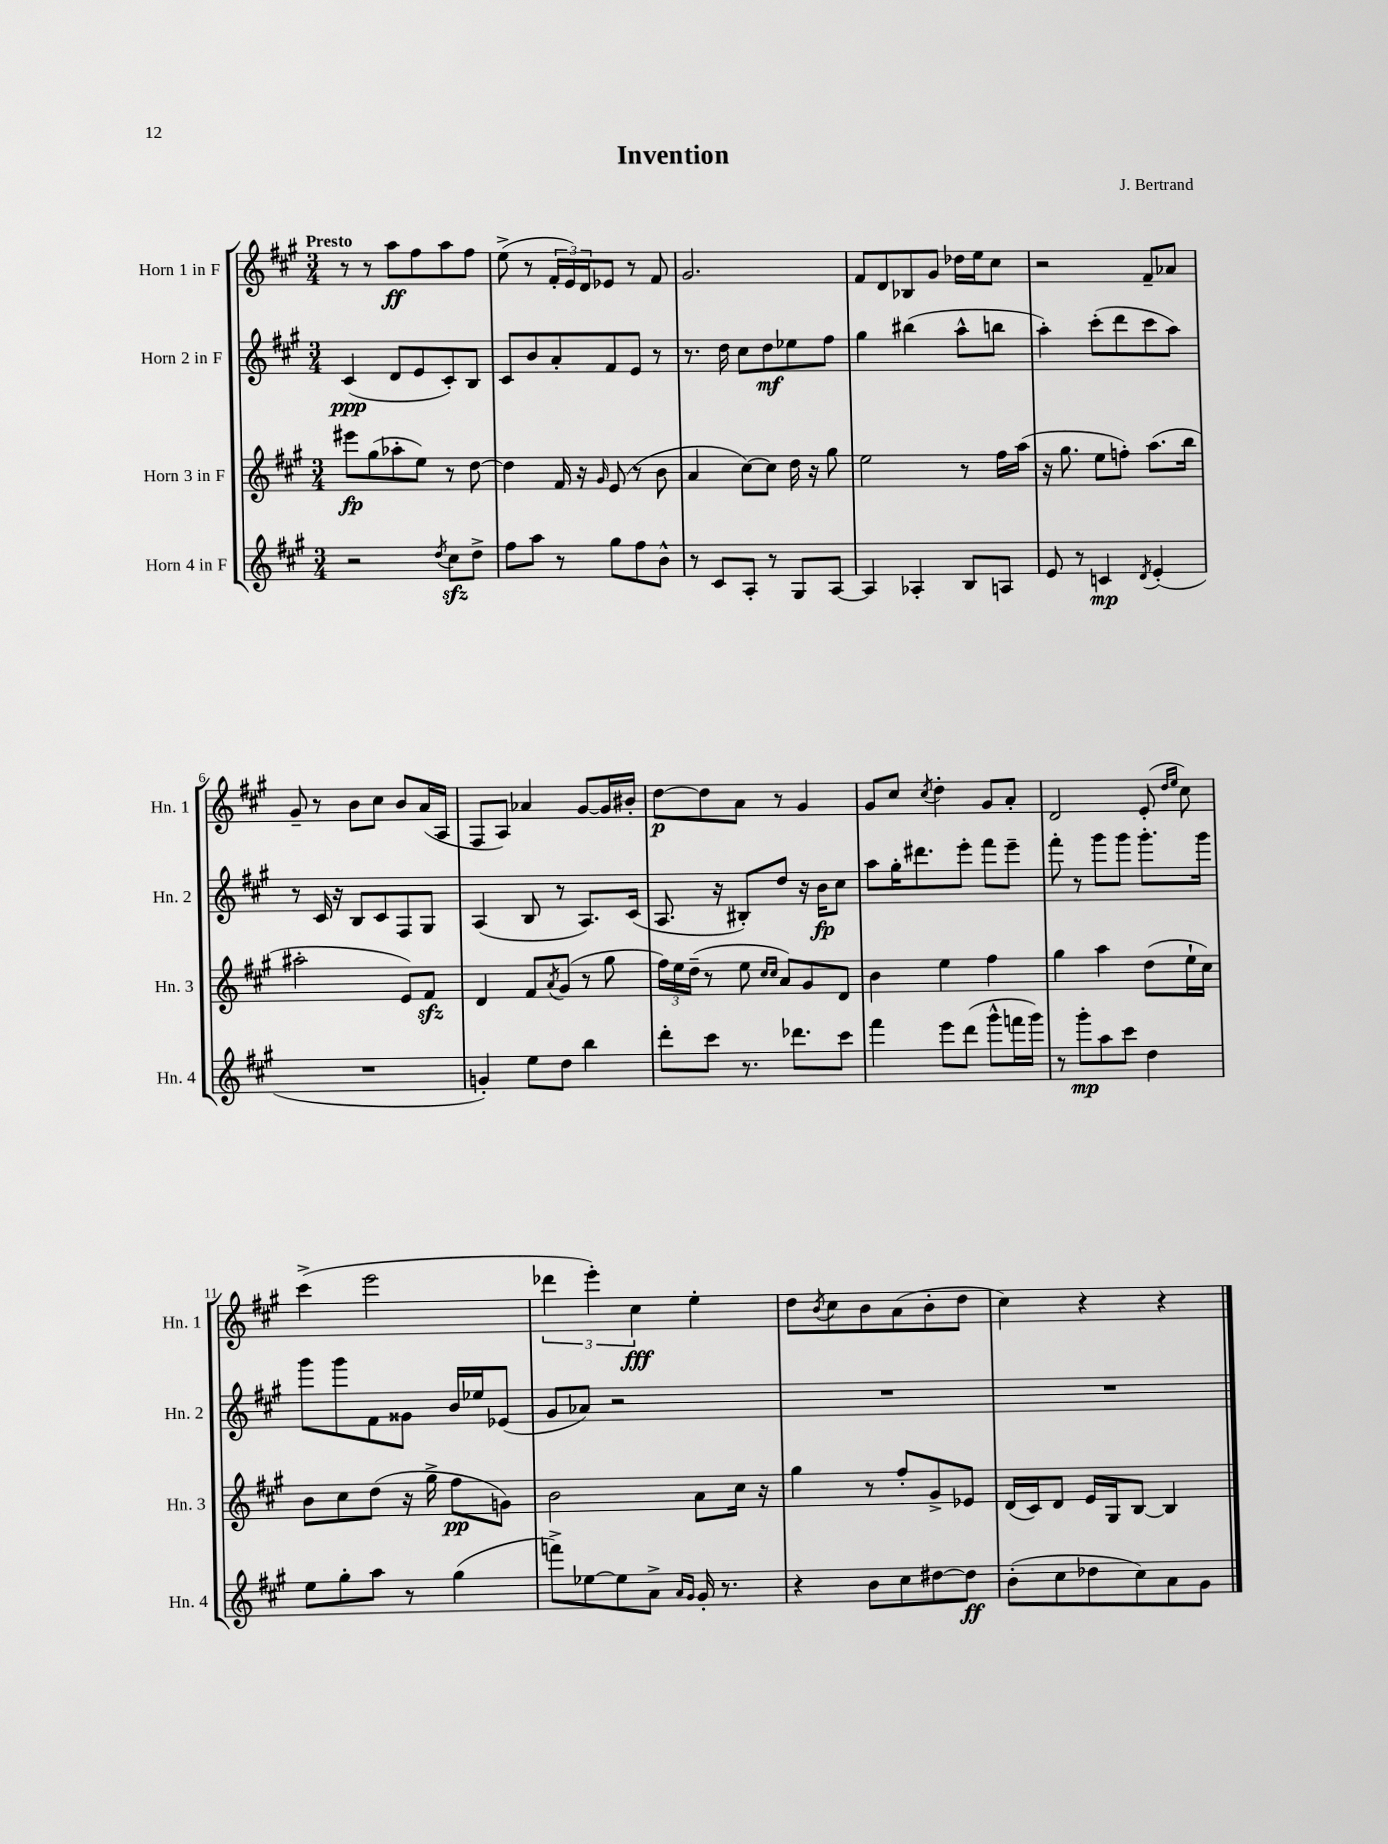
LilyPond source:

\header { title = "Invention" composer = "J. Bertrand" }
<<
\new StaffGroup <<
\new Staff = "s0" \with { instrumentName = "Horn 1 in F" shortInstrumentName = "Hn. 1" } {
    \clef treble \key a \major \numericTimeSignature \time 3/4 \tempo "Presto"
    r8 r8 a''8\ff fis''8 a''8 fis''8 |
    e''8->( r8 \tuplet 3/2 { fis'16-. e'16) d'16 } ees'8 r8 fis'8 |
    gis'2. |
    fis'8 d'8 bes8 gis'8 des''16 e''16 cis''8 |
    r2 fis'8-- aes'8 |
    gis'8-- r8 b'8 cis''8 b'8 a'16( a16 |
    fis8 a8) aes'4 gis'8~ gis'16 bis'16-. |
    d''8~\p d''8 a'8 r8 gis'4 |
    gis'8 cis''8 \acciaccatura { cis''8 } d''4-. gis'8 a'8-. |
    d'2 e'8-.( \grace { d''16 e''16 } cis''8) |
    cis'''4->( e'''2 |
    \tuplet 3/2 { des'''4 e'''4-.) cis''4\fff } e''4-. |
    d''8 \acciaccatura { b'8 } cis''8 b'8 a'8( b'8-. d''8 |
    cis''4) r4 r4 \bar "|." |
}
\new Staff = "s1" \with { instrumentName = "Horn 2 in F" shortInstrumentName = "Hn. 2" } {
    \clef treble \key a \major \numericTimeSignature \time 3/4
    cis'4\ppp( d'8 e'8 cis'8-.) b8 |
    cis'8 b'8 a'8-. fis'8 e'8 r8 |
    r8. d''16 cis''8 d''8\mf ees''8 fis''8 |
    gis''4 bis''4( a''8-^ b''8 |
    a''4-.) cis'''8-.( d'''8 cis'''8 a''8) |
    r8 cis'16 r16 b8 cis'8 fis8 gis8 |
    a4( b8 r8 a8.) cis'16( |
    a8. r16 bis8-.) d''8 r16 b'16\fp cis''8 |
    a''8 gis''16-. dis'''8. e'''8-. fis'''8 e'''8-- |
    fis'''8-. r8 gis'''8 gis'''8 gis'''8.-. gis'''16 |
    gis'''8 gis'''8 fis'8 gisis'8 b'16 ees''16 ees'8( |
    gis'8 aes'8) r2 |
    R2. |
    R2. \bar "|." |
}
\new Staff = "s2" \with { instrumentName = "Horn 3 in F" shortInstrumentName = "Hn. 3" } {
    \clef treble \key a \major \numericTimeSignature \time 3/4
    eis'''8\fp gis''8( aes''8-. e''8) r8 d''8~ |
    d''4 fis'16 r16 \grace { gis'16 } e'8( r8 b'8 |
    a'4 cis''8~) cis''8 d''16 r16 gis''8 |
    e''2 r8 fis''16 a''16( |
    r16 gis''8. e''8 f''8-.) a''8.( b''16 |
    ais''2-. e'8) fis'8\sfz |
    d'4 fis'8 \acciaccatura { a'8 } gis'8( r8 gis''8 |
    \tuplet 3/2 { fis''16) e''16 d''16--( } r8 e''8 \grace { cis''16 cis''16 } a'8) gis'8 d'8 |
    b'4 e''4 fis''4 |
    gis''4 a''4 d''8( e''16-! cis''16) |
    b'8 cis''8 d''8( r16 gis''16-> fis''8\pp g'8) |
    b'2 a'8 cis''16 r16 |
    gis''4 r8 fis''8-. gis'8-> ees'8 |
    d'16( cis'16) d'8 e'16 gis16 b8~ b4 \bar "|." |
}
\new Staff = "s3" \with { instrumentName = "Horn 4 in F" shortInstrumentName = "Hn. 4" } {
    \clef treble \key a \major \numericTimeSignature \time 3/4
    r2 \acciaccatura { d''8 } cis''8\sfz d''8-> |
    fis''8 a''8 r8 gis''8 fis''8 b'8-^ |
    r8 cis'8 a8-. r8 gis8 a8~ |
    a4 aes4-. b8 a8 |
    e'8 r8 c'4\mp \acciaccatura { d'8 } e'4-.( |
    R2. |
    g'4-.) e''8 d''8 b''4 |
    d'''8-. cis'''8 r8. des'''8. cis'''8 |
    fis'''4 e'''8 d'''8( gis'''8-^ f'''16 gis'''16) |
    r8 gis'''8-.\mp a''8 cis'''8 d''4 |
    e''8 gis''8-. a''8 r8 gis''4( |
    f'''8->) ees''8~ ees''8 a'8-> \grace { a'16 gis'16 } gis'16-. r8. |
    r4 b'8 cis''8 dis''8~ dis''8\ff |
    b'8-.( cis''8 des''8 cis''8) a'8 gis'8 \bar "|." |
}
>>
>>
